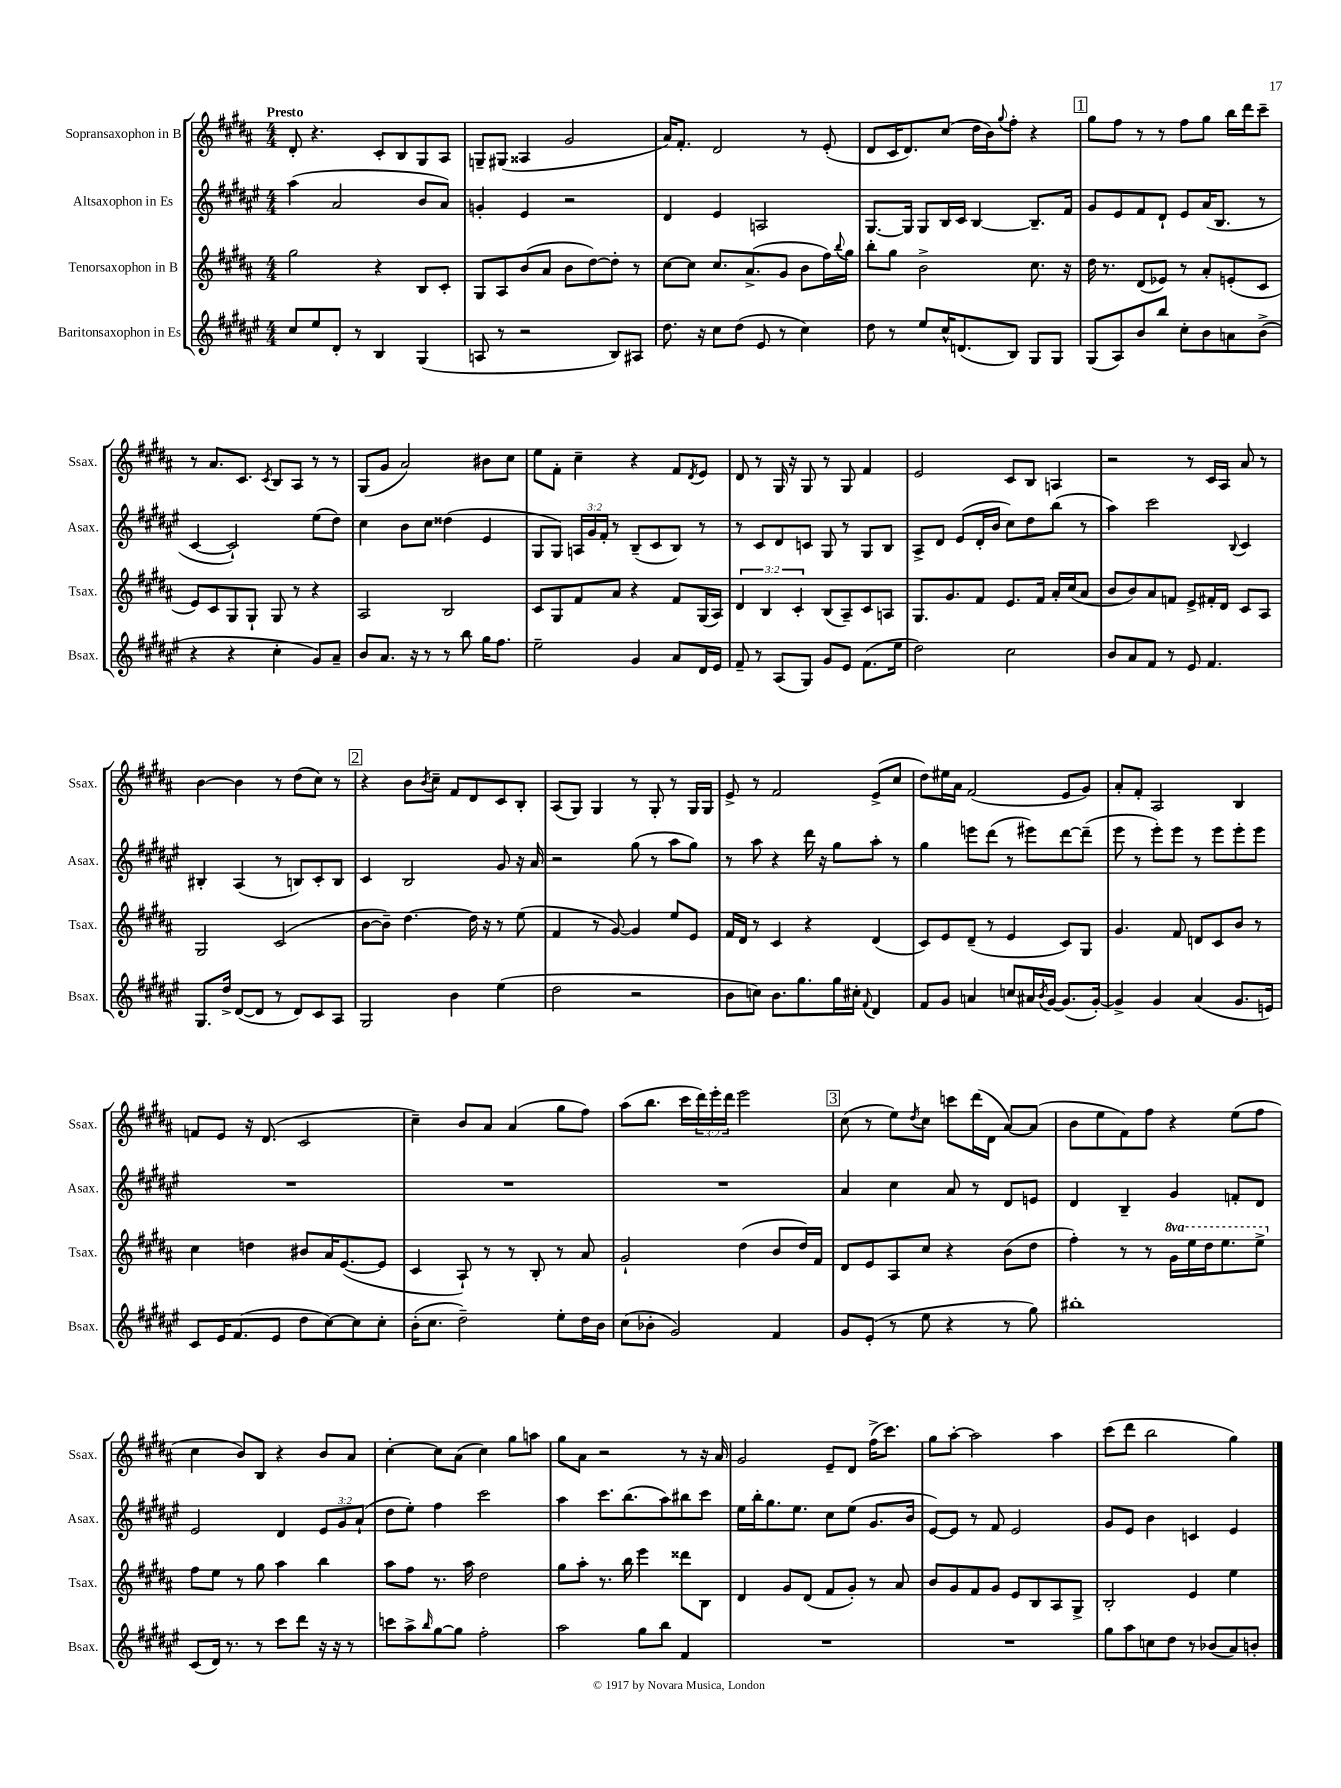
<<
\new StaffGroup <<
\new Staff = "s0" \with { instrumentName = "Sopransaxophon in B" shortInstrumentName = "Ssax." } {
    \clef treble \key b \major \numericTimeSignature \time 4/4 \override Staff.TupletNumber.text = #tuplet-number::calc-fraction-text \tempo "Presto"
    dis'8-. r4. cis'8-. b8 gis8 ais8 |
    g8-- gis8( aisis4 gis'2 |
    ais'16) fis'8.-. dis'2 r8 e'8-.( |
    dis'8 cis'16 dis'8.) cis''8( dis''16 b'16) \appoggiatura { gis''8 } fis''8-. r4 |
    \mark \markup { \box "1" } gis''8 fis''8 r8 r8 fis''8 gis''8 b''16 dis'''16 cis'''8-- |
    r8 ais'8. cis'8. \acciaccatura { cis'8 } b8 ais8 r8 r8 |
    gis8( gis'8 ais'2) bis'8 cis''8 |
    e''8 fis'8-. cis''4-- r4 fis'8 \acciaccatura { dis'8 } e'8 |
    dis'8 r8 gis16 r16 gis8 r8 gis8 fis'4 |
    e'2 cis'8 b8 a4 |
    r2 r8 cis'16 ais16 ais'8 r8 |
    b'4~ b'4 r8 dis''8( cis''8) r8 |
    \mark \markup { \box "2" } r4 b'8 \acciaccatura { b'8 } cis''8-- fis'8 dis'8 cis'8 b8-. |
    ais8( gis8) gis4 r8 gis8-. r8 gis16 gis16 |
    e'8-> r8 fis'2 e'8->( cis''8 |
    dis''8) eis''16 ais'16 fis'2( e'8 gis'8) |
    ais'8-. fis'8-. ais2 b4 |
    f'8 e'8 r16 dis'8.( cis'2 |
    cis''4--) b'8 ais'8 ais'4( gis''8 fis''8) |
    ais''8( b''8. cis'''16 \tuplet 3/2 { dis'''16) e'''16-. dis'''16 } e'''2 |
    \mark \markup { \box "3" } cis''8( r8 e''8) \acciaccatura { dis''8 } cis''8 c'''8 dis'''16( dis'16 ais'8~) ais'8( |
    b'8 e''8 fis'8) fis''8 r4 e''8( fis''8 |
    cis''4 b'8) b8 r4 b'8 ais'8 |
    cis''4~-. cis''8 ais'8( cis''4) gis''8 a''8 |
    gis''8 ais'8 r2 r8 r16 ais'16 |
    gis'2 e'8-- dis'8 fis''16->( cis'''8.) |
    gis''8 ais''8~-. ais''2 ais''4 |
    cis'''8( dis'''8 b''2 gis''4) \bar "|." |
}
\new Staff = "s1" \with { instrumentName = "Altsaxophon in Es" shortInstrumentName = "Asax." } {
    \clef treble \key fis \major \numericTimeSignature \time 4/4 \override Staff.TupletNumber.text = #tuplet-number::calc-fraction-text
    ais''4( ais'2 b'8 ais'8) |
    g'4-. eis'4 r2 |
    dis'4 eis'4 a2 |
    gis8.~ gis16 gis8 b16 cis'16 b4~ b8.-- fis'16 |
    \mark \markup { \box "1" } gis'8 eis'8 fis'8 dis'8-! eis'8 ais'16( b8. r8 |
    cis'4~ cis'2-!) eis''8( dis''8) |
    cis''4 b'8 cis''8 disis''4( eis'4 |
    gis8 gis8) \tuplet 3/2 { a16 gis'16 fis'16-. } r8 b8--( cis'8 b8) r8 |
    r8 cis'8 dis'8 c'8 gis8 r8 gis8 b8 |
    ais8-> dis'8 eis'8( dis'16-. b'16 cis''8) dis''8 b''8( r8 |
    ais''4) cis'''2 \appoggiatura { b8 } cis'4 |
    bis4-. ais4( r8 b8) cis'8-. b8 |
    \mark \markup { \box "2" } cis'4 b2 gis'8 r16 ais'16 |
    r2 gis''8( r8 ais''8 gis''8) |
    r8 ais''8 r4 dis'''16 r16 gis''8 ais''8-. r8 |
    gis''4 e'''8 dis'''8( r8 eis'''8) dis'''8~ dis'''8--( |
    eis'''8 r8 eis'''8-.) eis'''8 r8 eis'''8 eis'''8-. eis'''8 |
    R1 |
    R1 |
    R1 |
    \mark \markup { \box "3" } ais'4 cis''4 ais'8 r8 dis'8 e'8 |
    dis'4 b4-- gis'4 f'8-. dis'8 |
    eis'2 dis'4 \tuplet 3/2 { eis'8 gis'8 ais'8-!( } |
    dis''8 eis''8-.) fis''4 cis'''2 |
    ais''4 cis'''8. b''8.( ais''8) bis''8 cis'''8 |
    eis''16 b''16-. gis''8. eis''8. cis''8 eis''8( gis'8. b'16 |
    eis'8~) eis'8 r8 fis'8 eis'2 |
    gis'8 eis'8 b'4 c'4 eis'4 \bar "|." |
}
\new Staff = "s2" \with { instrumentName = "Tenorsaxophon in B" shortInstrumentName = "Tsax." } {
    \clef treble \key b \major \numericTimeSignature \time 4/4 \override Staff.TupletNumber.text = #tuplet-number::calc-fraction-text \set Staff.ottavationMarkups = #ottavation-simple-ordinals
    gis''2 r4 b8 cis'8-. |
    gis8 ais8 b'8( ais'8 b'8 dis''8~) dis''8-. r8 |
    cis''8~ cis''8 cis''8. ais'8.->( gis'8 b'8 fis''16) \appoggiatura { b''8 } gis''16 |
    b''8-. gis''8 b'2-> cis''8. r16 |
    \mark \markup { \box "1" } dis''16 r8. dis'8( ees'8) r8 ais'8-. e'8-.( cis'8 |
    e'8) cis'8 gis8 gis8-! gis8 r8 r4 |
    ais2 b2 |
    cis'8 gis8 fis'8 ais'8 r4 fis'8 gis16( ais16) |
    \tuplet 3/2 { dis'4 b4 cis'4-. } b8( ais8--) cis'8 a8 |
    gis8. gis'8. fis'8 e'8. fis'16 ais'16-. cis''16( ais'8 |
    b'8 b'8) ais'8 f'8 e'8-> fis'16-. dis'16 cis'8 ais8 |
    gis2 cis'2( |
    \mark \markup { \box "2" } b'8~ b'8--) dis''4.~ dis''16 r16 r8 e''8( |
    fis'4 r8 gis'8~) gis'4 e''8 e'8 |
    fis'16 dis'16 r8 cis'4 r4 dis'4( |
    cis'8) e'8 dis'8--( r8 e'4 cis'8) gis8 |
    gis'4. fis'8 d'8 cis'8 b'8 r8 |
    cis''4 d''4 bis'8 ais'16 e'8.~( e'8 |
    cis'4 ais8-!) r8 r8 b8-. r8 ais'8 |
    gis'2-! dis''4( b'8 dis''16) fis'16 |
    \mark \markup { \box "3" } dis'8 e'8 ais8 cis''8 r4 b'8( dis''8 |
    fis''4-.) r8 r8 \ottava #1 gis''16 e'''16 dis'''16 e'''8. e'''8-> \ottava #0 |
    fis''8 e''8 r8 gis''8 ais''4 b''4 |
    ais''8 fis''8 r8. ais''16 dis''2 |
    gis''8 ais''8-. r8. b''16 e'''4 disis'''8 b8 |
    dis'4 gis'8 dis'8( fis'8 gis'8-.) r8 ais'8 |
    b'8 gis'8 fis'8 gis'8 e'8 b8 ais8 gis8-> |
    b2-. e'4 e''4 \bar "|." |
}
\new Staff = "s3" \with { instrumentName = "Baritonsaxophon in Es" shortInstrumentName = "Bsax." } {
    \clef treble \key fis \major \numericTimeSignature \time 4/4
    cis''8 eis''8 dis'8-. r8 b4 gis4( |
    a8 r8 r2 b8) ais8 |
    dis''8. r16 cis''8 dis''8( eis'8 r8 cis''4) |
    dis''8 r8 eis''8 cis''16-^ d'8.( b8) gis8 gis8 |
    \mark \markup { \box "1" } gis8( ais8) b'8 b''8 cis''8-. b'8 a'8 b'8->( |
    r4 r4 cis''4-. gis'8) ais'8-- |
    b'8 ais'8. r16 r8 r8 b''8 gis''16 fis''8. |
    eis''2-- gis'4 ais'8 dis'16 eis'16 |
    fis'8-- r8 ais8( gis8) gis'8 eis'8 fis'8.( eis''16 |
    dis''2) cis''2 |
    b'8 ais'8 fis'8 r8 eis'8 fis'4. |
    gis8. dis''16-> dis'8~( dis'8 r8 dis'8) cis'8 ais8 |
    \mark \markup { \box "2" } gis2 b'4 eis''4( |
    dis''2 r2 |
    b'8 c''8) b'8. gis''8. gis''16 cis''16-. \appoggiatura { fis'8 } dis'4 |
    fis'8 gis'8 a'4 c''8 ais'16 \acciaccatura { b'8 } gis'16~ gis'8.( gis'16~-.) |
    gis'4-> gis'4 ais'4( gis'8. e'16) |
    cis'8 eis'16 fis'8.( eis'8 dis''8 cis''8~) cis''8 cis''8-. |
    b'16-.( cis''8. dis''2--) eis''8-. dis''16 b'16 |
    cis''8( bes'8-. gis'2) fis'4 |
    \mark \markup { \box "3" } gis'8 eis'8-.( r8 eis''8 r4 r8 gis''8) |
    bis''1-. |
    cis'8( dis'16) r8. r8 cis'''8 dis'''8 r16 r16 r8 |
    c'''8 ais''8-> \grace { b''16 } gis''8~ gis''8 fis''2-. |
    ais''2 gis''8 b''8 fis'4 |
    R1 |
    R1 |
    gis''8 ais''8 c''8 dis''8 r8 bes'8( ais'8) b'8-. \bar "|." |
}
>>
>>
\layout { \context { \Score \remove "Bar_number_engraver" } }
